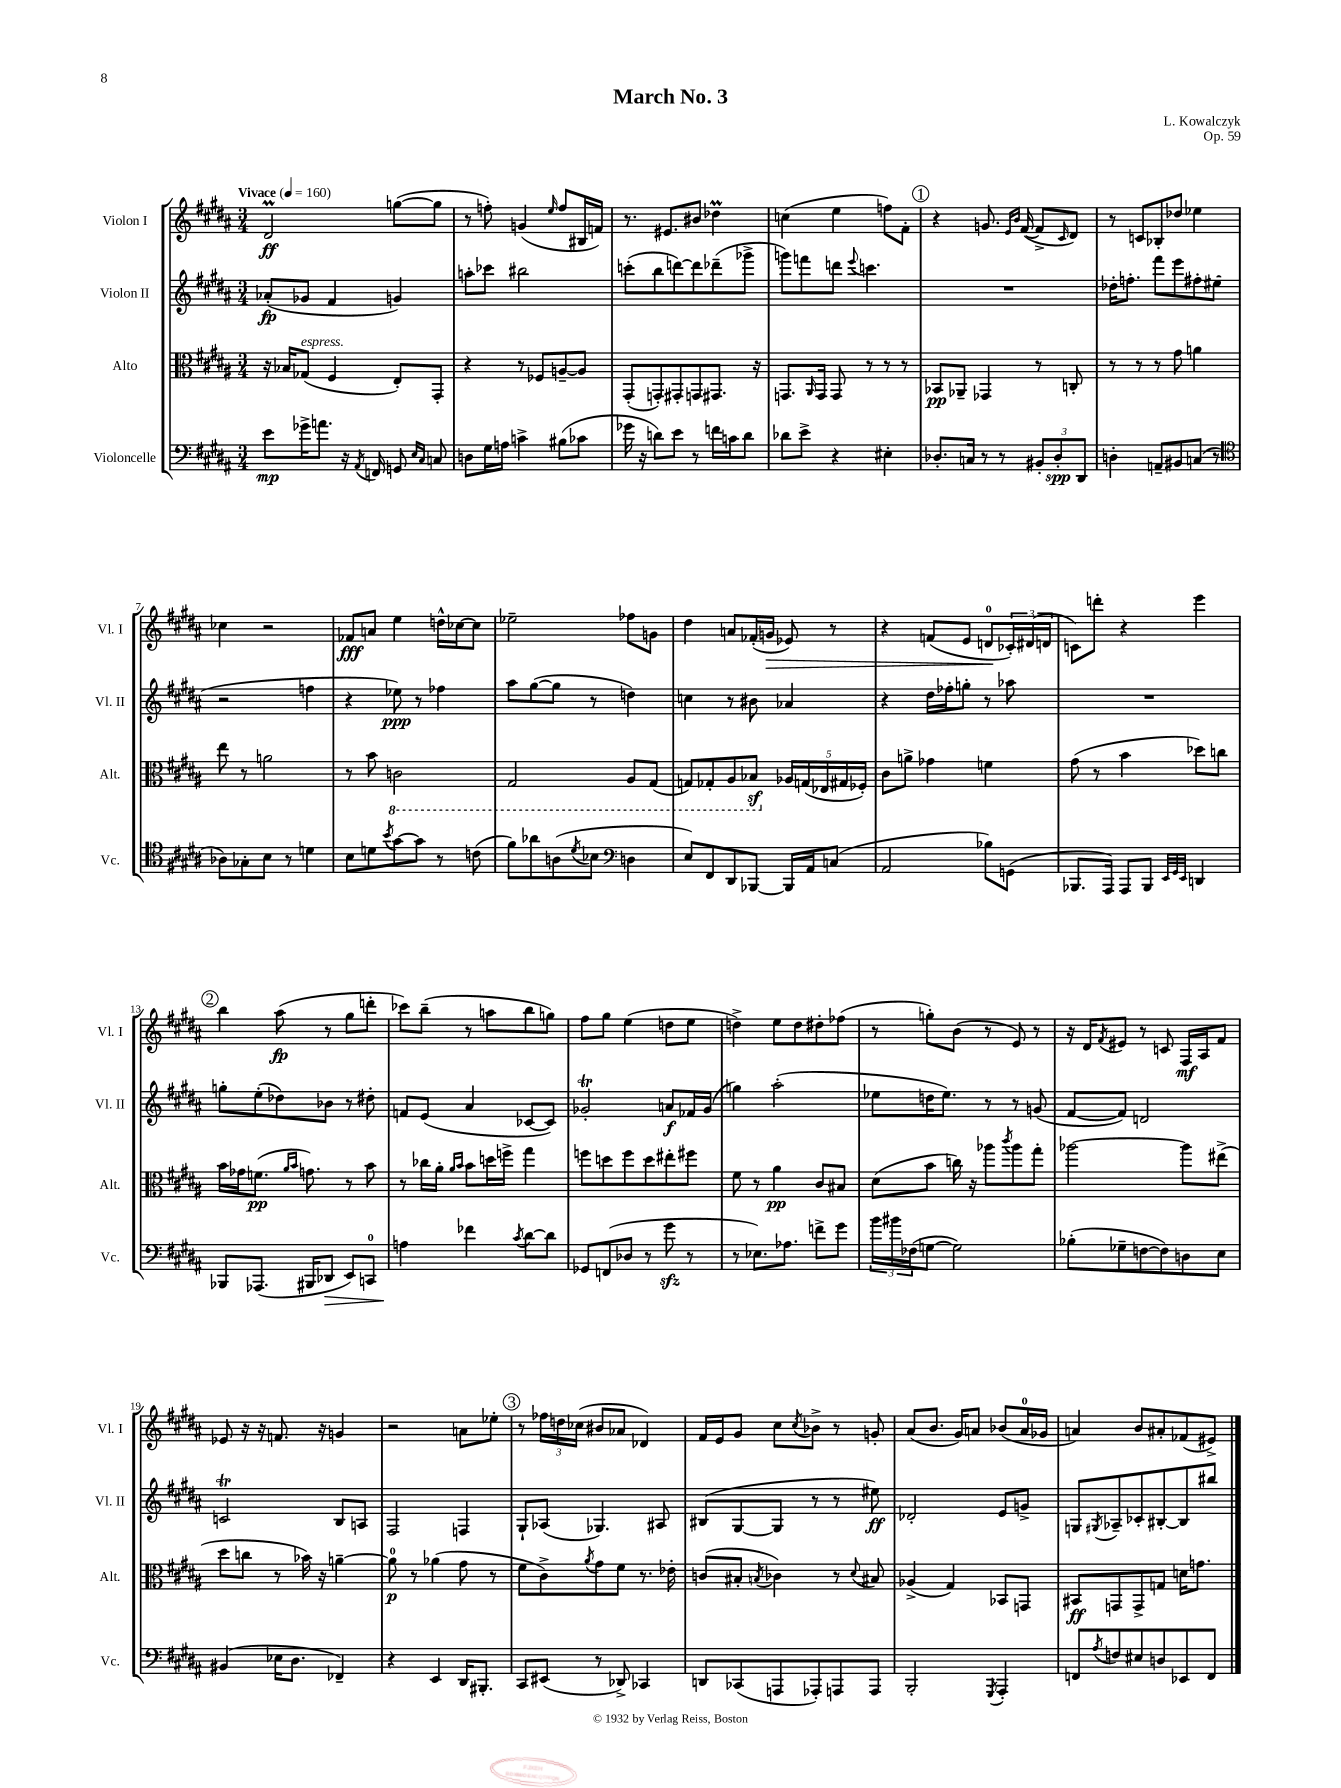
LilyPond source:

\header { title = "March No. 3" composer = "L. Kowalczyk" opus = "Op. 59" }
<<
\new StaffGroup <<
\new Staff = "s0" \with { instrumentName = "Violon I" shortInstrumentName = "Vl. I" } {
    \clef treble \key b \major \numericTimeSignature \time 3/4 \tempo "Vivace" 4 = 160
    dis'2\prall\ff g''8~( g''8 |
    r8 f''8-.) g'4( \grace { e''16 } f''8 bis16 f'16) |
    r8. eis'8. bis'8 des''4\prall |
    c''4( e''4 f''8) fis'8-. |
    \mark \markup { \circle "1" } r4 g'8. \grace { e'16 b'16 } fis'16~( fis'8-> \grace { cis'16 } dis'8) |
    r8 c'8 bes8-. des''8 ees''4 |
    ces''4 r2 |
    fes'8\fff a'8 e''4 d''16-^ ces''16~ ces''8 |
    ees''2-- fes''8 g'8 |
    dis''4 a'8 fes'16-.( g'16\> ees'8) r8 |
    r4 f'8( e'8 d'8-0\! \tuplet 3/2 { ces'16-.) dis'16( d'16 } |
    c'8) d'''8-. r4 e'''4 |
    \mark \markup { \circle "2" } b''4 ais''8\fp( r8 gis''8 d'''8-. |
    ces'''8) b''8--( r8 a''8 b''8 g''8) |
    fis''8 gis''8 e''4( d''8 e''8 |
    d''4->) e''8 d''8 dis''8-. fes''8( |
    r8 g''8-.) b'8( r8 e'8) r8 |
    r16 dis'16 \acciaccatura { fis'8 } eis'8 r8 c'8 fis16\mf ais16 fis'8 |
    ees'8 r16 r16 f'8. r16 g'4 |
    r2 a'8 ees''8-. |
    \mark \markup { \circle "3" } r8 \tuplet 3/2 { fes''16 d''16 ces''16( } bis'8 aes'8 des'4) |
    fis'16 e'16 gis'8 cis''8 \acciaccatura { cis''8 } bes'8-> r8 g'8-. |
    ais'8( b'8. gis'16) a'8 bes'8( a'16-0 ges'16 |
    a'4) b'8 ais'8-. fes'8( eis'8->) \bar "|." |
}
\new Staff = "s1" \with { instrumentName = "Violon II" shortInstrumentName = "Vl. II" } {
    \clef treble \key b \major \numericTimeSignature \time 3/4
    aes'8-.\fp( ges'8 fis'4 g'4) |
    a''8-. ces'''8 bis''2 |
    c'''8-.( b''8 d'''8~) d'''8 des'''8--( ges'''8-> |
    g'''8) f'''8 d'''8 \appoggiatura { e'''8 } c'''4. |
    \mark \markup { \circle "1" } R2. |
    des''16-. f''8.-. fis'''8 e'''8 fis''8-. eis''8( |
    r2 f''4 |
    r4 ees''8\ppp) r8 fes''4 |
    ais''8 gis''8~( gis''8 r8 d''4) |
    c''4 r8 bis'8 aes'4 |
    r4 dis''16 fes''16-. g''8-. r8 aes''8 |
    R2. |
    \mark \markup { \circle "2" } g''8-. e''8-.( des''8) bes'8 r8 dis''8-. |
    f'8 e'8( ais'4 ces'8~ ces'8) |
    ges'2-.\trill a'8\f fes'16 ges'16( |
    g''4) ais''2-.( |
    ees''8 d''16 ees''8.) r8 r8 g'8( |
    fis'8~ fis'8) d'2 |
    c'2\trill b8 a8 |
    fis2 f4 |
    \mark \markup { \circle "3" } gis8-! aes8( ges4.) ais8 |
    bis8( gis8~ gis8 r8 r8 eis''8\ff) |
    des'2-. e'8 g'8-> |
    g8 \acciaccatura { gis8 } aes8-- ces'8-. bis8~-. bis8 bis''8 \bar "|." |
}
\new Staff = "s2" \with { instrumentName = "Alto" shortInstrumentName = "Alt." } {
    \clef alto \key b \major \numericTimeSignature \time 3/4
    r16 bes16 ges8^\markup { \italic "espress." }( fis4 e8-.) gis,8-. |
    r4 r8 fes8 a8~-- a8 |
    gis,8-.( g,8-.) gis,8-. g,8 gis,8. r16 |
    g,8. \grace { ais,16 } g,16 g,8 r8 r8 r8 |
    \mark \markup { \circle "1" } bes,8\pp aes,8-- ges,4 r8 c8-. |
    r8 r8 r8 gis'8 a'4 |
    e''8 r8 a'2 |
    r8 b'8 \ottava #-1 c2 |
    gis,2 ais,8 gis,8( |
    g,8) ges,8-. ais,8 bes,8\sf \ottava #0 \tuplet 5/4 { aes16 g16( ees16 gis16 fes16-.) } |
    cis'8 a'8-> ges'4 f'4 |
    gis'8( r8 b'4 des''8) c''8 |
    \mark \markup { \circle "2" } b'16 ges'16 f'8.\pp( \grace { ais'16 b'16 } g'8.) r8 b'8 |
    r8 ces''16 ais'16-. \grace { ais'16 b'16 } b'8 d''16 f''16-> gis''4 |
    f''8 d''8 f''8 d''8 eis''8-. fis''8 |
    fis'8 r8 ais'4\pp cis'8 bis8 |
    dis'8( b'8 c''16) r16 aes''8 \acciaccatura { cis'''8 } aes''8 gis''8-. |
    aes''2~ aes''8 eis''8->( |
    dis''8 c''8 r8 bes'16) r16 a'4~-- |
    a'8-0\p r8 aes'4( gis'8 r8 |
    \mark \markup { \circle "3" } fis'8 cis'8->) \acciaccatura { ais'8 } gis'8 fis'8 r8. ees'16-. |
    c'8( bis8-. \acciaccatura { b8 } ces'4) r8 \appoggiatura { dis'8 } bis8 |
    aes4->( gis4) bes,8 g,8 |
    bis,8\ff g,8 g,8-> g8 d'16 g'8. \bar "|." |
}
\new Staff = "s3" \with { instrumentName = "Violoncelle" shortInstrumentName = "Vc." } {
    \clef bass \key b \major \numericTimeSignature \time 3/4
    e'8\mp ges'16-> a'8. r16 \acciaccatura { ais,8 } f,16 g,8 \grace { e16 cis16 } c8 |
    d8 gis16 a16 c'4-> bis8( ces'8 |
    ges'16 r16 d'8) e'8 r8 f'16 c'16 d'8 |
    des'8 e'8-> r4 eis4-. |
    \mark \markup { \circle "1" } des8.-. c16 r8 r8 \tuplet 3/2 { bis,8-. des8-.\spp dis,8 } |
    d4-. a,8-- bis,8 c8( r8 |
    \clef tenor aes8) ges8-. b8 r8 d'4 |
    b8 d'8 \acciaccatura { b'8 } gis'8~ gis'8 r8 c'8( |
    fis'8) aes'8 a8( \acciaccatura { dis'8 } bes8 \clef bass d4 |
    e8) fis,8 dis,8 bes,,8~ bes,,16 ais,16 c8( |
    ais,2 bes8) g,8( |
    bes,,8. ais,,16) ais,,8 bes,,8 \grace { e,32 gis,32 e,32 } d,4 |
    \mark \markup { \circle "2" } bes,,8 aes,,8.( bis,,16 des,8\> e,8) c,8-0 |
    a4\! fes'4 \acciaccatura { cis'8 } dis'8~ dis'8 |
    ges,8 f,8( des8 r8 gis'8\sfz r8 |
    r8 ees8.) aes8. f'8-> gis'8 |
    \tuplet 3/2 { b'16 bis'16 fes16( } g8~ g2) |
    bes8-.( ges8-- f8~ f8) d8 e8 |
    bis,4( ees16 dis8. fes,4--) |
    r4 e,4 dis,16 bis,,8.-. |
    \mark \markup { \circle "3" } cis,8 eis,8( r8 des,8->) ces,4 |
    d,8 ces,8( a,,8 aes,,8-.) a,,8 a,,8 |
    b,,2-. \acciaccatura { gis,,8 } ais,,4-. |
    f,8 \acciaccatura { ais8 } f8 eis8 d8 ees,8 f,8 \bar "|." |
}
>>
>>
